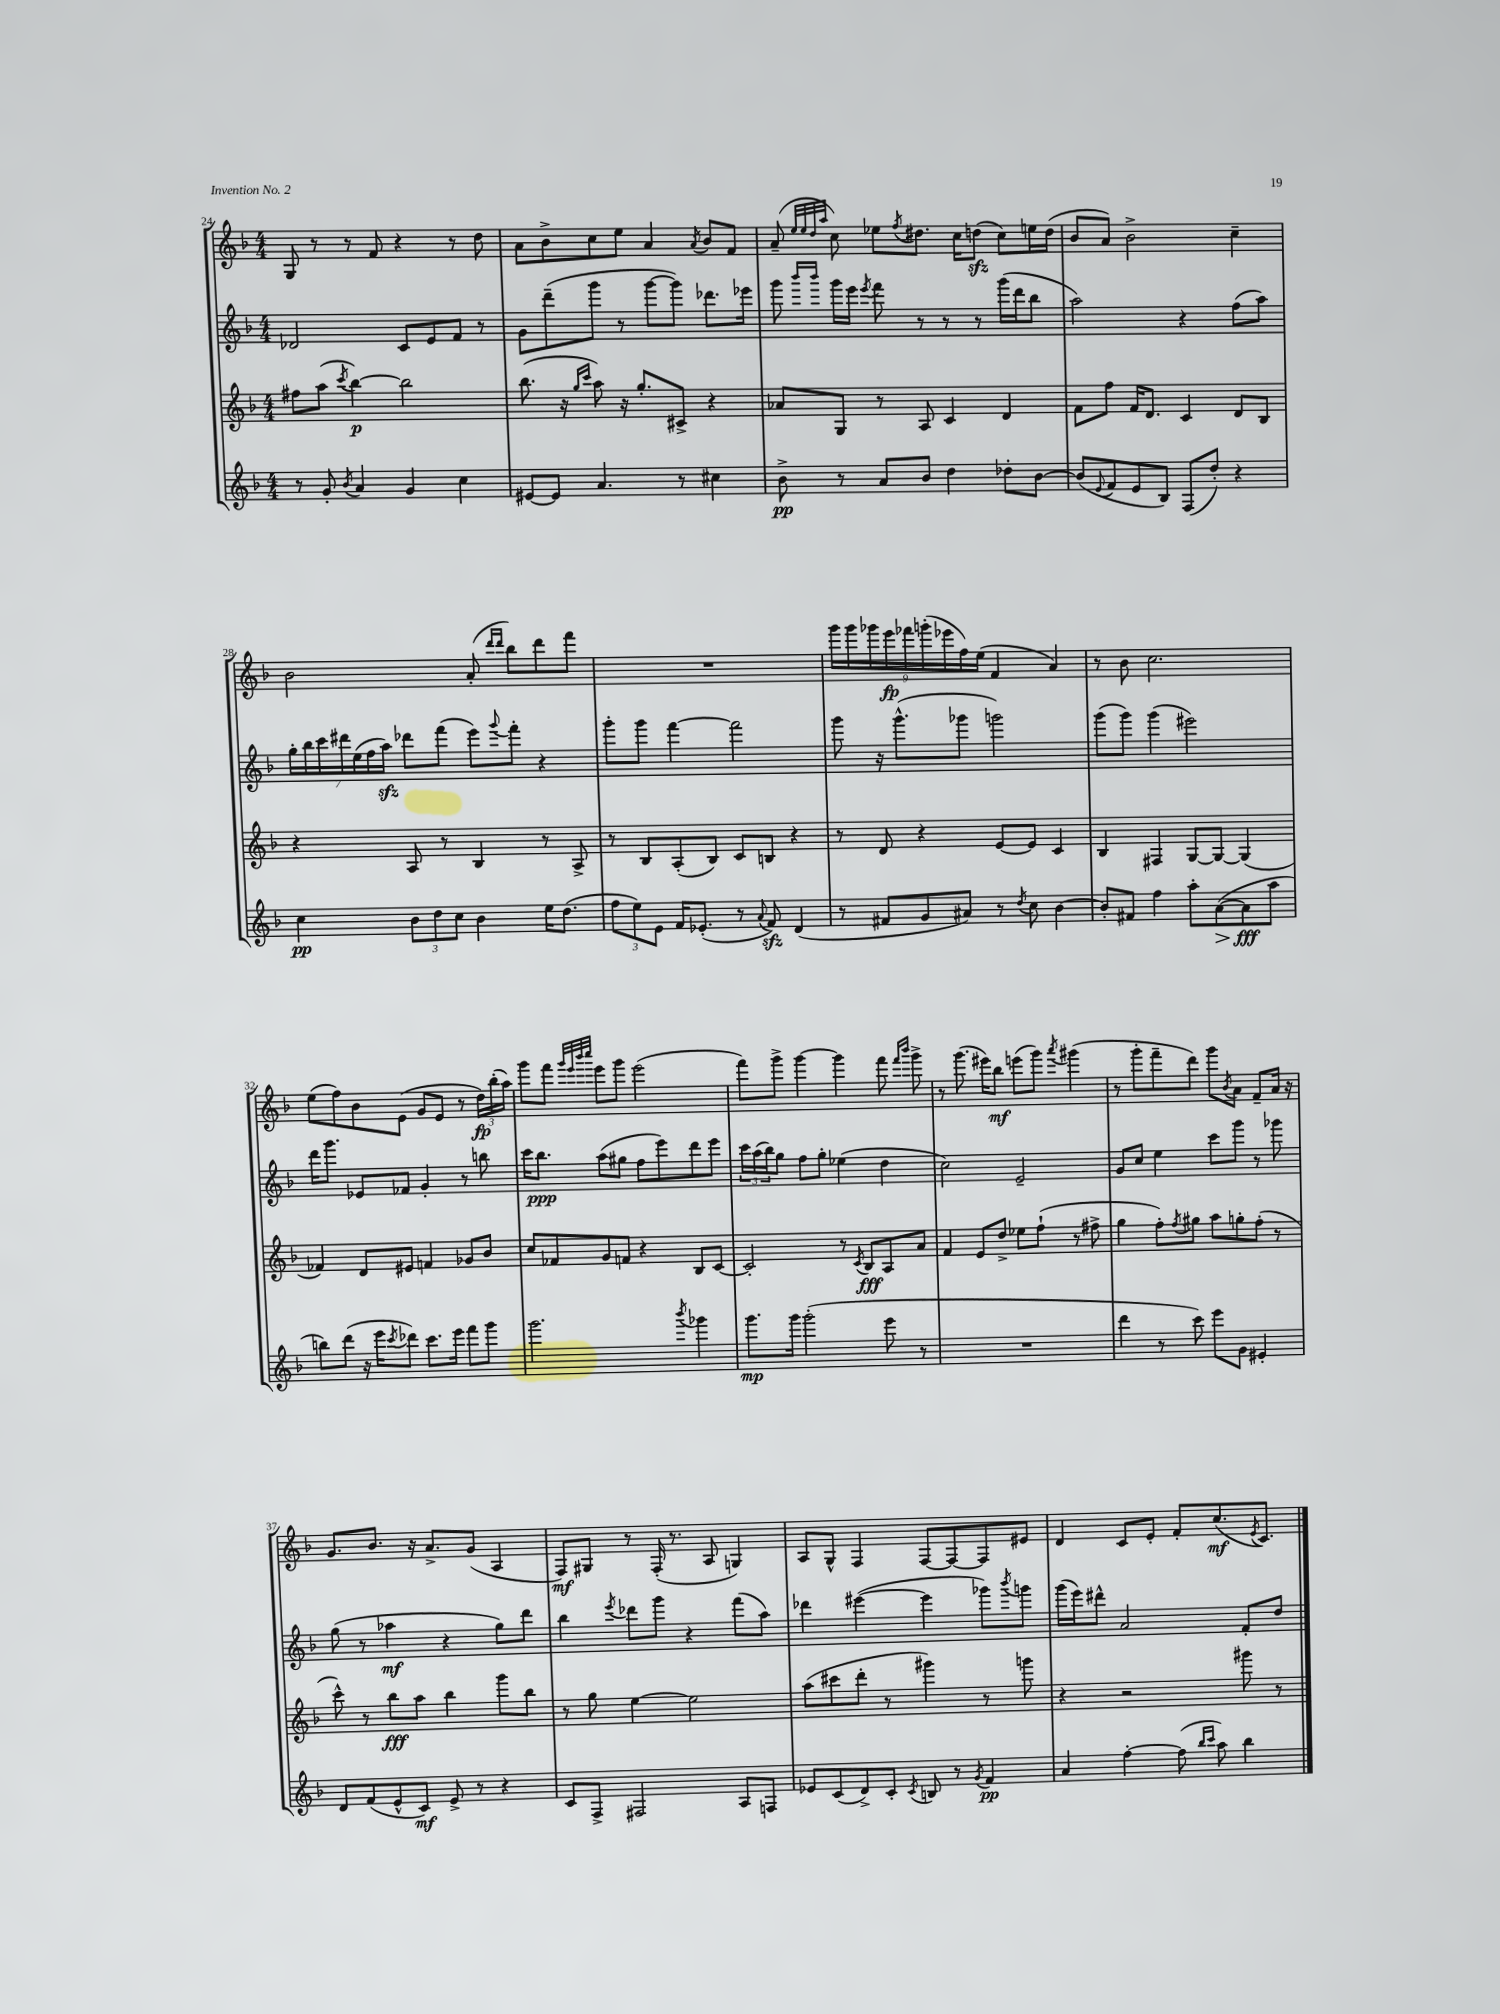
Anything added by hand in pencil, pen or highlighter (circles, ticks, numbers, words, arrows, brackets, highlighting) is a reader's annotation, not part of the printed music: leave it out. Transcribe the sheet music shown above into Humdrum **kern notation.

**kern	**kern	**kern	**kern
*staff4	*staff3	*staff2	*staff1
*clefG2	*clefG2	*clefG2	*clefG2
*k[b-]	*k[b-]	*k[b-]	*k[b-]
*M4/4	*M4/4	*M4/4	*M4/4
8r	8ff#	2d-	8G
8g'	(8aa	.	8r
8qb-	8qccc	.	.
4a	[4bb-)	.	8r
.	.	.	8f
4g	2bb-]	8c	4r
.	.	8e	.
4cc	.	8f	8r
.	.	8r	8dd
=	=	=	=
[8e#	(8.bb-	8g	8a
8e#]	.	(8ddd~	8b-^
.	16r	.	.
.	16qqgg	.	.
.	16qqccc	.	.
4.a	8aa)	8ggg	8cc
.	16r	8r	8ee
.	8.gg'	.	.
.	.	[8ggg	4a
8r	8c#^	8ggg])	.
.	.	.	8qa
4cc#	4r	8.ddd-	8b-
.	.	.	8f
.	.	16eee-	.
=	=	=	=
8b-^	8a-	8ggg	(8a~
.	.	.	32qqee
.	.	.	32qqee
.	.	16qqbbb-	32qqdd
.	.	16qqbbb-	32qqaa
8r	8G	16ggg	8cc)
.	.	16eee	.
.	.	8qeee	.
8a	8r	8fff	8ee-
.	.	.	8qff
8b-	8A	8r	8.dd#
4dd	4c	8r	.
.	.	.	16cc
.	.	8r	(8dd
8dd-'	4d	(16ggg	8cc)
.	.	16ddd	.
[8b-	.	8bb-	16ee
.	.	.	(16dd
=	=	=	=
(8b-]	8f	2aa)	8b-
8qqe	.	.	.
8f	8ff	.	8a)
8e	16f	.	2b-^
.	8.d	.	.
8B-)	.	.	.
(8F	4c	4r	.
8dd')	.	.	.
4r	8d	(8ff	4cc~
.	8B-	8aa)	.
=	=	=	=
4cc	4r	28gg'	2b-
.	.	28bb-	.
.	.	28ccc	.
.	.	28ddd#	.
.	.	(28ee	.
.	.	28ff	.
.	.	28aa)	.
12b-	8A	8ddd-	.
12dd	.	.	.
.	8r	(8fff	.
12cc	.	.	.
4b-	4B-	8eee)	(8a'
.	.	.	16qqddd
.	.	8qqggg	16qqddd
.	.	8fff'	8bb-)
16ee	8r	4r	8ddd
(8.dd	.	.	.
.	8A^	.	8fff
=	=	=	=
12ff	8r	8ggg'	1r
12ee)	.	.	.
.	8B-	8ggg	.
12e	.	.	.
16f	(8A'	[4fff	.
(8.e-'	.	.	.
.	8B-)	.	.
8r	8c	2fff]	.
8qqa	.	.	.
8f)	8B	.	.
(4d	4r	.	.
=	=	=	=
8r	8r	8ggg	18ggg
.	.	.	18ggg
.	.	.	18ggg-
8f#	8d	16r	.
.	.	.	18eee
.	.	(8.ggg^^	.
.	.	.	18fff-
8g	4r	.	.
.	.	.	(18ggg'
.	.	.	18eee-
8a#)	.	8ggg-	.
.	.	.	18ff)
.	.	.	(18ee
8r	[8e	2ggg)	4f
8qdd	.	.	.
8cc	8e]	.	.
[4b-	4c	.	4a)
=	=	=	=
8b-']	4B-	(8ggg	8r
8f#	.	8ggg)	8b-
4ff	4F#	(4ggg	2.cc
8aa'	[8G	2eee#)	.
([8a	8G_	.	.
8a]	(4G]	.	.
8aa	.	.	.
=	=	=	=
8bb)	4f-)	16ddd	(8ee
.	.	8.ggg	.
(8ddd	.	.	8ff)
16r	8d	8e-	8b-
16eee	.	.	.
8qccc	.	.	.
8ddd-)	8e#	8f-	(8e
8.ccc	4f	4g'	8g
.	.	.	8e
16eee	.	.	.
8fff	8g-	8r	8r
8ggg	8b-	8bb	24dd)
.	.	.	(24bb-'
.	.	.	24aa)
=	=	=	=
2.ggg	8cc	16ccc	8ggg
.	.	8.bb-	.
.	8f-	.	8fff
.	.	.	32qqggg
.	.	.	32qqeee
.	.	.	32qqbbb-
.	.	.	32qqcccc
.	8g	(8aa	8eee
.	8f	8gg#	8ggg
.	4r	8ff	(2eee
.	.	8eee)	.
8qbbb-	.	.	.
4ggg-	8B-	8ddd	.
.	[8c	8eee	.
=	=	=	=
8.ggg	2c']	24ccc	8fff)
.	.	(24aa	.
.	.	24bb-)	.
.	.	8gg	8ggg^
16ggg	.	.	.
(2ggg'	.	8ff	[4ggg
.	.	8gg'	.
.	8r	(4ee-	4ggg]
.	8qc	.	.
.	8B-	.	.
8eee	8A	4dd	8fff
.	.	.	16qqfff
.	.	.	16qqbbb-
8r	8a	.	8ggg^
=	=	=	=
1r	4f	2cc)	8r
.	.	.	(8.ggg
.	8e	.	.
.	.	.	16eee#)
.	8dd^	.	8bb-
.	8ee-	2e~	(8eee
.	(8ff`	.	8ggg)
.	.	.	8qaaa
.	8r	.	(4ggg#
.	8ff#^	.	.
=	=	=	=
4ddd	4gg	8g	8r
.	.	8cc	8ggg'
8r	8ff')	4ee	8fff~
.	8qff	.	.
8ccc)	8gg#	.	8ddd)
8eee	8aa	8ccc	8ggg
.	.	.	8qb-
8g	8gg'	8ggg	8a
4e#'	(8ff'	8r	8f~
.	8r	8ggg-	16a
.	.	.	16r
=	=	=	=
8d	8ccc^^)	(8gg	8.g
(8f	8r	8r	.
.	.	.	8.b-
8e^^	8bb-	4aa-	.
8c)	8aa	.	16r
.	.	.	8.a^
8e^	4bb-	4r	.
8r	.	.	(8g
4r	8ggg	8gg)	4A
.	8bb-	8ddd	.
=	=	=	=
8c	8r	4bb-	8F)
8F^	8gg	.	8G#
.	.	8qeee	.
2F#	[4ee	8ddd-	8r
.	.	8ggg	(16F'
.	.	.	8.r
.	2ee]	4r	.
.	.	.	8A
8A	.	(8fff	4G)
8F	.	8aa)	.
=	=	=	=
8e-	(8aa	4ddd-	8A
(8c	8ccc#	.	8G^^
8d^)	8ddd'	([4eee#	4F
8c'	8r	.	.
8qc	.	.	.
8B	4ggg#)	4eee#]	[8F
8r	.	.	8F_
8qg	.	.	.
4f	8r	8ggg-)	8F]
.	.	8qbbb-	.
.	8ggg	8ggg	8e#
=	=	=	=
4a	4r	(16ggg	4d
.	.	16eee)	.
.	.	8ddd#^^	.
[4ff'	2r	2a	8c
.	.	.	8e'
(8ff]	.	.	8f'
16qqbb-	.	.	.
16qqccc	.	.	.
8aa)	.	.	(8.cc
4bb-	8ggg#	8f'	.
.	.	.	8qe
.	.	.	8.c)
.	8r	8dd	.
==	==	==	==
*-	*-	*-	*-
